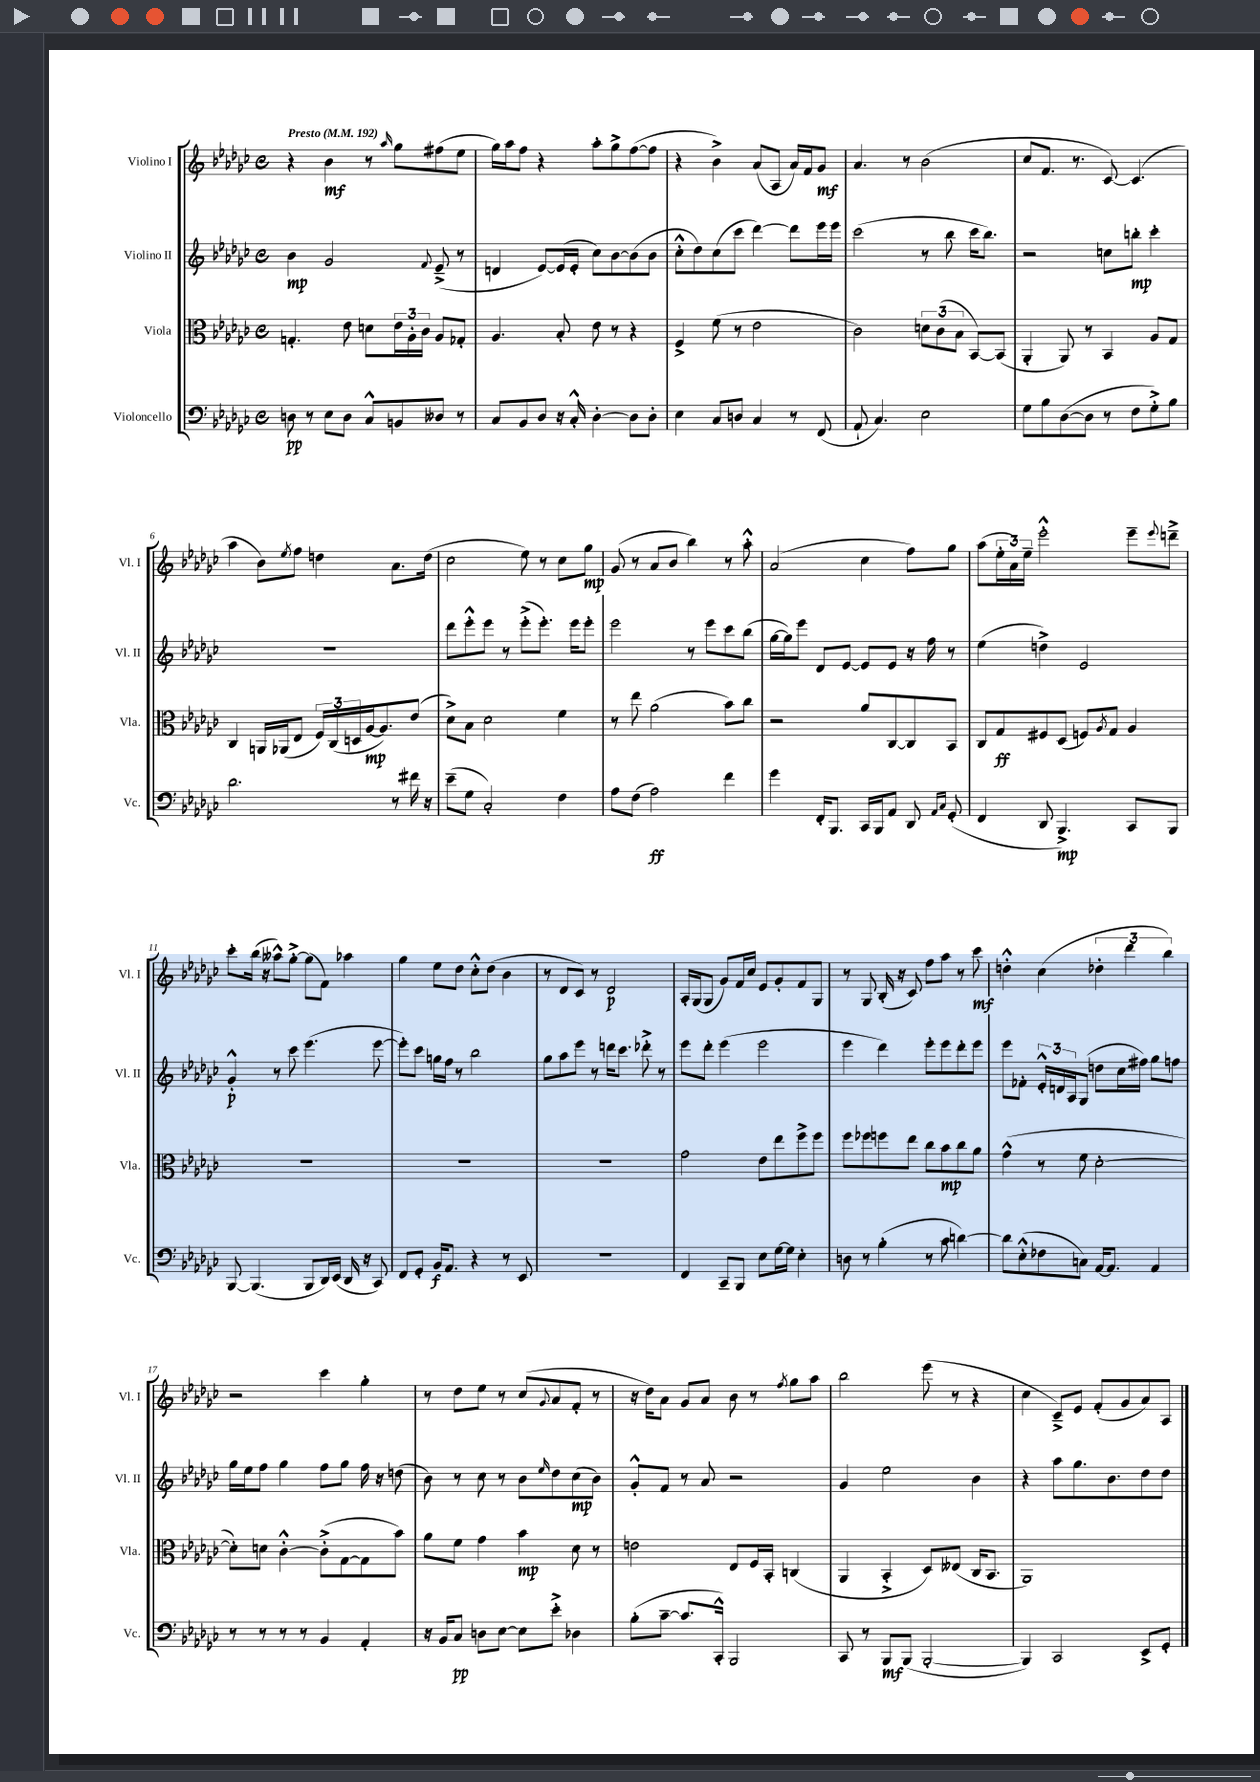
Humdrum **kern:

**kern	**dynam	**kern	**dynam	**kern	**dynam	**kern	**dynam
*part4	*part4	*part3	*part3	*part2	*part2	*part1	*part1
*staff4	*staff4	*staff3	*staff3	*staff2	*staff2	*staff1	*staff1
*I"Violoncello	*	*I"Viola	*	*I"Violino II	*	*I"Violino I	*
*I'Vc.	*	*I'Vla.	*	*I'Vl. II	*	*I'Vl. I	*
*clefF4	*	*clefC3	*	*clefG2	*	*clefG2	*
*k[b-e-a-d-g-c-]	*	*k[b-e-a-d-g-c-]	*	*k[b-e-a-d-g-c-]	*	*k[b-e-a-d-g-c-]	*
*M4/4	*	*M4/4	*	*M4/4	*	*M4/4	*
*met(c)	*	*met(c)	*	*met(c)	*	*met(c)	*
*MM192	*	*MM192	*	*MM192	*	*MM192	*
=1	=1	=1	=1	=1	=1	=1	=1
!	!	!	!	!	!	!LO:TX:a:B:t=Presto	!
8Dn\	pp	4.Gn'/	.	4b-\	mp	4r	.
8r	.	.	.	.	.	.	.
8E-\L	.	.	.	2g-/	.	4b-\	mf
8D\J	.	8e-\	.	.	.	.	.
8C-^^/L	.	8dn\L	.	.	.	8r	.
.	.	.	.	.	.	16qqaa-/	.
8BBn/	.	24e-\L	.	.	.	8gg-\L	.
.	.	24A-'\	.	.	.	.	.
.	.	24c-\JJ	.	.	.	.	.
.	.	.	.	8qqf/	.	.	.
8D--X/J	.	8A-/L	.	(8e-~^/	.	(8ff#X\	.
8r	.	8G-X'/J	.	8r	.	8ee-\J	.
=2	=2	=2	=2	=2	=2	=2	=2
8C-/L	.	4.A-/	.	4dn/	.	16gg-\LL)	.
.	.	.	.	.	.	16aa-\J	.
8BB-/	.	.	.	.	.	8ff\J	.
8D-/J	.	.	.	[8e-/L)	.	4r	.
16r	.	8B-'/	.	(16e-/L]	.	.	.
16C-'^^/	.	.	.	16e-'/JJ	.	.	.
[4D-'\	.	8e-\	.	8cc-\L)	.	8aa-'\L	.
.	.	8r	.	[8b-\	.	8gg-^\	.
8D-\L]	.	4r	.	(8b-\]	.	([8ff\	.
8D-'\J	.	.	.	8b-\J	.	8ff\J]	.
=3	=3	=3	=3	=3	=3	=3	=3
4E-\	.	4F^/	.	8cc-'^^\L	.	4r	.
.	.	.	.	8dd-\)	.	.	.
8C-/L	.	(8f\	.	(8cc-\	.	4b-^\)	.
8Dn/J	.	8r	.	8ccc-\J	.	.	.
4C-/	.	2e-\	.	[4ddd-\)	.	(8a-/L	.
.	.	.	.	.	.	8A-/J	.
8r	.	.	.	8ddd-\L]	.	16a-/LL)	.
.	.	.	.	.	.	16f/J	.
(8FF/	.	.	.	16eee-\L	.	8g-/J	mf
.	.	.	.	16eee-\JJ	.	.	.
=4	=4	=4	=4	=4	=4	=4	=4
8AA-`/	.	2c-\)	.	(2ccc-\	.	4.a-/	.
4.C-/)	.	.	.	.	.	.	.
.	.	.	.	.	.	8r	.
2E-\	.	12dn\L	.	8r	.	(2b-\	.
.	.	(12c-\	.	.	.	.	.
.	.	.	.	8bb-\	.	.	.
.	.	12B-\J	.	.	.	.	.
.	.	[8BB-/L)	.	16ccc-\KL	.	.	.
.	.	.	.	8.bb-\J)	.	.	.
.	.	(8BB-/J]	.	.	.	.	.
=5	=5	=5	=5	=5	=5	=5	=5
8G-\L	.	4AA-'/	.	2r	.	8cc-/L	.
8B-\	.	.	.	.	.	8.f/J	.
([8D-\	.	8AA-/)	.	.	.	.	.
.	.	.	.	.	.	8.r	.
8D-\J]	.	8r	.	.	.	.	.
8r	.	4BB-/	.	8ccn\L	.	[8c-/)	.
8F\L	.	.	.	8bbn'\J	mp	(4.c-/]	.
8G-'^\)	.	8A-/L	.	4ccc-'\	.	.	.
8B-\J	.	8G-/J	.	.	.	.	.
!!LO:LB:g=z
=6	=6	=6	=6	=6	=6	=6	=6
2.d-\	.	4C-/	.	1r	.	4aa-\	.
.	.	16AAn/LL	.	.	.	8b-\L)	.
.	.	(16AA-X/J	.	.	.	.	.
.	.	.	.	.	.	8qee-/	.
.	.	8E-/J	.	.	.	8ff\J	.
.	.	24F/LL)	.	.	.	4ddn\	.
.	.	(24C-/	.	.	.	.	.
.	.	24Dn/	.	.	.	.	.
.	.	[16A-/J	mp	.	.	.	.
.	.	8.A-/])	.	.	.	.	.
8r	.	.	.	.	.	8.a-\L	.
16f#X\	.	(8e-/J	.	.	.	.	.
16r	.	.	.	.	.	(16dd\Jk	.
=7	=7	=7	=7	=7	=7	=7	=7
(8e-~\L	.	8d-^\L)	.	8ddd-\L	.	2cc-\	.
8G-\J	.	8B-\J	.	8eee-'^^\	.	.	.
2C-'/)	.	2d-\	.	8eee-\J	.	.	.
.	.	.	.	8r	.	.	.
.	.	.	.	(8eee-'^\L	.	8ee-\)	.
.	.	.	.	8.eee-'\J)	.	8r	.
4F\	.	4f\	.	.	.	8cc-\L	.
.	.	.	.	16eee-\KL	.	.	.
.	.	.	.	8eee-'\J	.	8gg-\J	mp
=8	=8	=8	=8	=8	=8	=8	=8
8A-\L	.	8r	.	2eee-\	.	(8g-/	.
(8F\J	.	8ee-\	.	.	.	8r	.
2A-\)	ff	(2a-\	.	.	.	8a-/L	.
.	.	.	.	.	.	8b-/J	.
.	.	.	.	8r	.	4bb-\)	.
.	.	.	.	8eee-\L	.	.	.
4f\	.	8b-\L)	.	8ccc-\	.	8r	.
.	.	8cc-\J	.	(8bb-\J	.	8aa-'^^\	.
=9	=9	=9	=9	=9	=9	=9	=9
4g-\	.	2r	.	[16gg-\LL	.	(2a-/	.
.	.	.	.	16gg-\J])	.	.	.
.	.	.	.	8eee-\J	.	.	.
16FF'/KL	.	.	.	8d-/L	.	.	.
8.BBB-/J	.	.	.	.	.	.	.
.	.	.	.	[8e-/J	.	.	.
16CC-/LL	.	8a-/L	.	8e-/L]	.	4cc-\	.
16BBB-/J	.	.	.	.	.	.	.
8AA-/J	.	[8C-/	.	8e-/J	.	.	.
8DD-/	.	8C-/]	.	16r	.	8ff\L)	.
.	.	.	.	16ff\	.	.	.
16qqAA-/LL	.	.	.	.	.	.	.
16qqC-/JJ	.	.	.	.	.	.	.
(8GG-'/	.	8BB-/J	.	8r	.	8gg-\J	.
=10	=10	=10	=10	=10	=10	=10	=10
4FF/	.	8C-/L	.	(4ee-\	.	(8aa-\L	.
.	.	8G-/	ff	.	.	24ee-'\L	.
.	.	.	.	.	.	24a-\)	.
.	.	.	.	.	.	24ee-~\JJ	.
8DD-/	.	8F#X/	.	4ddn^\)	.	2eee-'^^\	.
4.BBB-^/)	mp	(8D-/J	.	.	.	.	.
.	.	8Fn/L)	.	2e-/	.	.	.
.	.	8qA-/	.	.	.	.	.
.	.	8G-/J	.	.	.	.	.
8CC-/L	.	4A-/	.	.	.	8eee-~\L	.
.	.	.	.	.	.	8qqeee-/	.
8BBB-/J	.	.	.	.	.	8dddn~^\J	.
!!LO:LB:g=z
=11	=11	=11	=11	=11	=11	=11	=11
[8BBB-/	.	1r	.	4g-'^^/	p	8ccc-'\L	.
(4.BBB-/]	.	.	.	.	.	(16bb-\Jk	.
.	.	.	.	.	.	16r	.
.	.	.	.	8r	.	8aa--X^^\L)	.
.	.	.	.	8ccc-\	.	[8gg-'^\J	.
8BBB-/L	.	.	.	(4.eee-\	.	(8gg-\L]	.
16DD-/L)	.	.	.	.	.	8f\J)	.
(16EE-/JJ	.	.	.	.	.	.	.
16DD-/	.	.	.	.	.	4aa-X\	.
16r	.	.	.	.	.	.	.
8CC-/)	.	.	.	[8eee-\	.	.	.
=12	=12	=12	=12	=12	=12	=12	=12
8FF/L	.	1r	.	8eee-'\L])	.	4gg-\	.
8GG-'/J	.	.	.	8ccc-\J	.	.	.
16BB-/KL	f	.	.	16ggn\LL	.	8ee-\L	.
8.AA-/J	.	.	.	16ff\JJ	.	.	.
.	.	.	.	8r	.	8dd-\J	.
4r	.	.	.	2bb-\	.	8cc-'^^\L	.
.	.	.	.	.	.	(8dd-\J	.
8r	.	.	.	.	.	4b-\	.
8EE-/	.	.	.	.	.	.	.
=13	=13	=13	=13	=13	=13	=13	=13
1r	.	1r	.	8gg-\L	.	8r	.
.	.	.	.	8aa-\	.	8d-/L	.
.	.	.	.	8eee-\J	.	8c-/J)	.
.	.	.	.	8r	.	8r	.
.	.	.	.	16dddn\KL	.	2d-/	p
.	.	.	.	8.ccc-\J	.	.	.
.	.	.	.	8ddd-X'^\	.	.	.
.	.	.	.	8r	.	.	.
=14	=14	=14	=14	=14	=14	=14	=14
4FF/	.	2g-\	.	8eee-\L	.	16A-'/LL	.
.	.	.	.	.	.	(16G-/J	.
.	.	.	.	8ddd-'\J	.	8G-/J	.
8CC-~/L	.	.	.	(4eee-\	.	8g-/L)	.
8BBB-/J	.	.	.	.	.	16f/L	.
.	.	.	.	.	.	16cc-/JJ	.
8E-\L	.	8e-\L	.	2eee-\	.	8e-/L	.
[16G-\L	.	8ee-\	.	.	.	8g-'/	.
16G-\JJ]	.	.	.	.	.	.	.
4E-'\	.	8ff^\	.	.	.	8f/	.
.	.	8ff\J	.	.	.	8G-/J	.
=15	=15	=15	=15	=15	=15	=15	=15
8Dn\	.	8ff\L	.	4eee-\	.	8r	.
8r	.	8ff-X\	.	.	.	8G-/	.
(4B-'\	.	8ffn\	.	4ddd-\)	.	(16B-'/	.
.	.	.	.	.	.	16r	.
.	.	8ee-\J	.	.	.	8c-/)	.
8r	.	8cc-\L	.	8eee-'\L	.	8ff\L	.
8c-\	.	8b-\	mp	8eee-\	.	8aa-\J	.
[4dn\)	.	8cc-\	.	8ddd-'\	.	8r	.
.	.	8a-\J	.	8eee-\J	.	8ccc-\	mf
=16	=16	=16	=16	=16	=16	=16	=16
8d\L]	.	(4g-^^\	.	8eee-\L	.	4ddn'^^\	.
(8E-'^^\	.	.	.	8f-X'\J	.	.	.
8F-X\	.	8r	.	24e-'^^/LL	.	(4cc-\	.
.	.	.	.	24dn/	.	.	.
.	.	.	.	24A-/J	.	.	.
8Cn\J)	.	8f\	.	(8G-/J	.	.	.
[16AA-/KL	.	[2d-'\	.	8ddn\L	.	6dd-X'\	.
8.AA-/J]	.	.	.	.	.	.	.
.	.	.	.	16cc-\L	.	.	.
.	.	.	.	.	.	6ddd-\	.
.	.	.	.	16ff#X\JJ)	.	.	.
4AA-/	.	.	.	8gg-\L	.	.	.
.	.	.	.	.	.	6bb-\)	.
.	.	.	.	8ffn\J	.	.	.
!!LO:LB:g=z
=17	=17	=17	=17	=17	=17	=17	=17
8r	.	8d-'\L])	.	16gg-\LL	.	2r	.
.	.	.	.	16ee-\J	.	.	.
8r	.	8dn\J	.	8ff\J	.	.	.
8r	.	[4c-'^^\	.	4gg-\	.	.	.
8r	.	.	.	.	.	.	.
4BB-/	.	(8c-'^\L]	.	8ff\L	.	4ccc-\	.
.	.	[8G-\	.	8gg-\J	.	.	.
4AA-'/	.	8G-\]	.	16ff\	.	4gg-'\	.
.	.	.	.	16r	.	.	.
.	.	8b-\J)	.	(8ddn\	.	.	.
=18	=18	=18	=18	=18	=18	=18	=18
16r	.	8a-\L	.	8b-\)	.	8r	.
16BB-/KL	.	.	.	.	.	.	.
8C-/J	pp	8f\J	.	8r	.	8dd-\L	.
8Dn\L	.	4g-\	.	8cc-\	.	8ee-\J	.
[8E-\J	.	.	.	8r	.	8r	.
8E-\L]	.	4b-\	mp	8b-\L	.	(8cc-/L	.
.	.	.	.	16qqee-/	.	8qqg-/	.
8e-'^\J	.	.	.	8dd-\	.	8a-/	.
4D-X\	.	8d-\	.	(8cc-\	mp	8f'/J	.
.	.	8r	.	8b-\J)	.	8r	.
=19	=19	=19	=19	=19	=19	=19	=19
(8B-'\L	.	2en\	.	8g-'^^/L	.	16r	.
.	.	.	.	.	.	16dd-\KL)	.
[8c-~\J	.	.	.	8f/J	.	8a-\J	.
8.c-/L]	.	.	.	8r	.	8g-/L	.
.	.	.	.	8a-/	.	8a-/J	.
16CC-'^^/Jk)	.	.	.	.	.	.	.
2BBB-/	.	8E-/L	.	2r	.	8b-\	.
.	.	16F/L	.	.	.	8r	.
.	.	16BB-'/JJ	.	.	.	.	.
.	.	.	.	.	.	8qff/	.
.	.	(4Cn/	.	.	.	8gg-\L	.
.	.	.	.	.	.	8aa-\J	.
=20	=20	=20	=20	=20	=20	=20	=20
8CC-/	.	4AA-/	.	4g-/	.	2bb-\	.
8r	.	.	.	.	.	.	.
8BBB-/L	mf	4BB-'^/	.	2ee-\	.	.	.
(8BBB-/J	.	.	.	.	.	.	.
[2BBB-'/	.	8D-/L)	.	.	.	(8eee-\	.
.	.	(8E--X/J	.	.	.	8r	.
.	.	16C-/KL	.	4b-\	.	4r	.
.	.	8.BB-/J	.	.	.	.	.
=21	=21	=21	=21	=21	=21	=21	=21
4BBB-/])	.	1AA-)	.	4r	.	4cc-\	.
2CC-/	.	.	.	8aa-\L	.	8c-~^/L)	.
.	.	.	.	8.gg-\	.	8e-/J	.
.	.	.	.	.	.	(8f'/L	.
.	.	.	.	8.b-\	.	.	.
.	.	.	.	.	.	8g-/	.
8EE-^/L	.	.	.	8dd-\	.	8a-/)	.
8GG-'/J	.	.	.	8dd-\J	.	8A-/J	.
==	==	==	==	==	==	==	==
*-	*-	*-	*-	*-	*-	*-	*-
